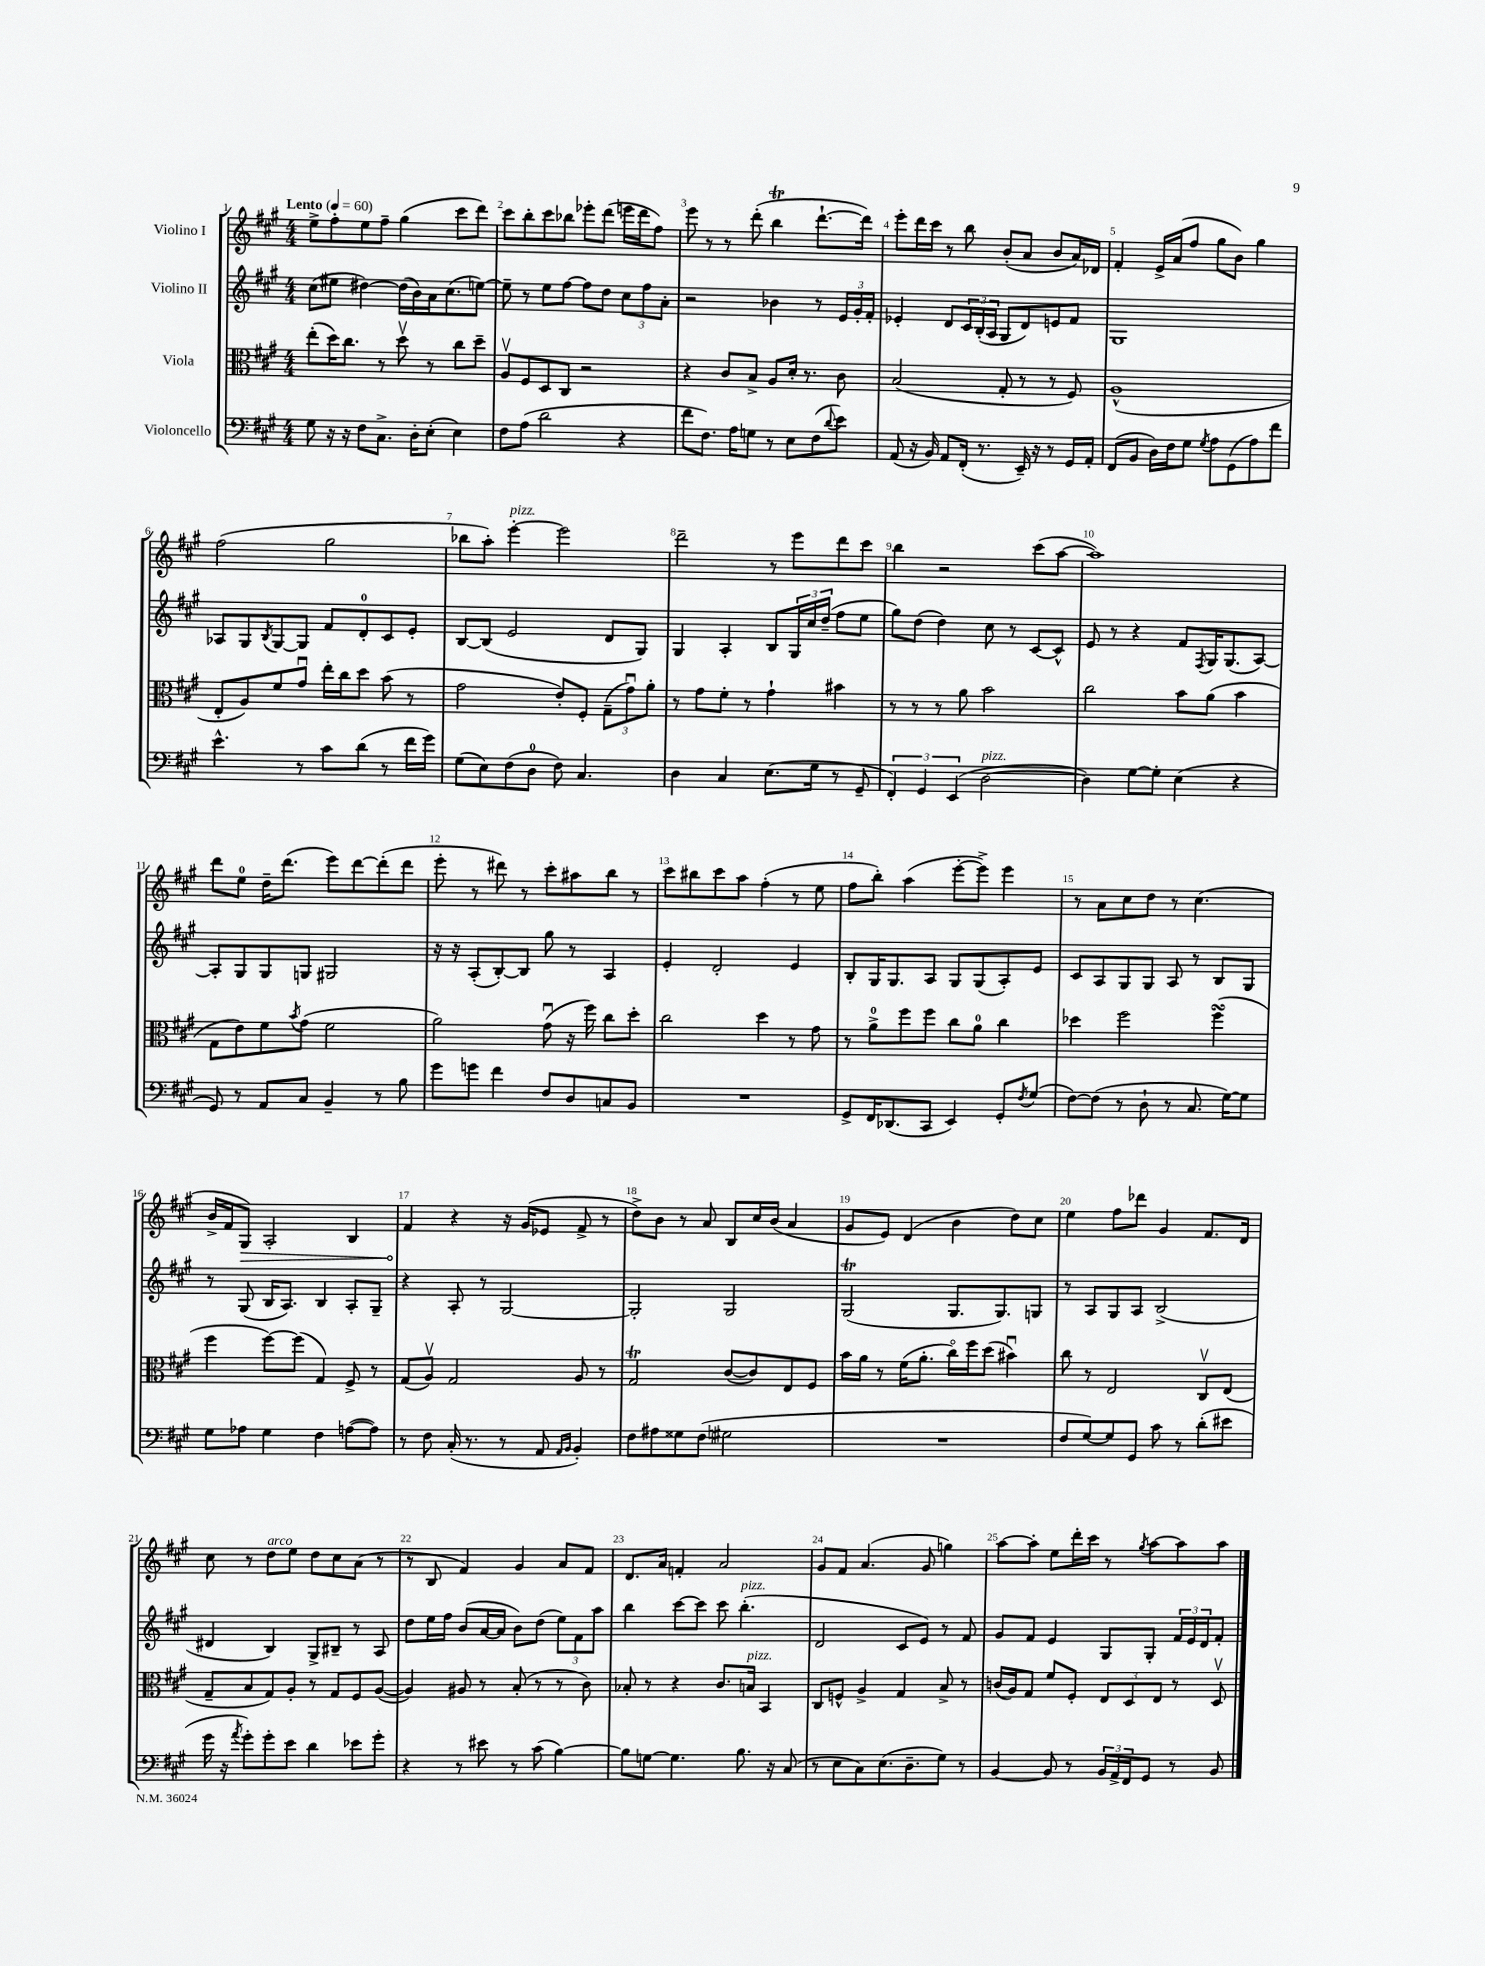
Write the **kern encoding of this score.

**kern	**kern	**kern	**kern
*staff4	*staff3	*staff2	*staff1
*clefF4	*clefC3	*clefG2	*clefG2
*k[f#c#g#]	*k[f#c#g#]	*k[f#c#g#]	*k[f#c#g#]
*M4/4	*M4/4	*M4/4	*M4/4
*MM60	*MM60	*MM60	*MM60
8G#	(8ee'	(8cc#	8ee^
16r	16dd)	8ee#	8ff#'
16r	8.cc#	.	.
8F#	.	[4dd#)	8ee
8.C#^	8r	.	8ff#~
.	8ddv	(16dd#]	(4gg#
16D'	.	16b)	.
(8E'	8r	16a	.
.	.	(8.cc#	.
4E)	8cc#	.	8ccc#
.	8dd~	[8ee)	8ddd)
=	=	=	=
8F#	8Av	8ee~]	8ccc#
(8A	8F#	8r	8bb'
2d	8D	8ee	8ccc#
.	8C#	[8ff#	8bb-
.	2r	8ff#]	8eee-'
.	.	8dd	(8ddd
4r	.	12cc#	16eee
.	.	.	16ddd
.	.	12ff#	.
.	.	.	8ff#)
.	.	12a'	.
=	=	=	=
8f#	4r	2r	8eee
8.F#)	.	.	8r
.	8c#	.	8r
16A	.	.	.
8G	8B^	.	(8ddd'
8r	8A	4b-	4bb
8E	16d'	.	.
.	8.r	.	.
(8F#	.	8r	[8.ddd`
8qqd	.	.	.
8e)	8c#	24e	.
.	.	24g#'	.
.	.	.	16ddd])
.	.	24f#'	.
=	=	=	=
(8AA	(2B	4e-'	8eee'
16r	.	.	16ddd
16BB)	.	.	16ccc#
8AA	.	8d	8r
(16FF#'	.	24c#	8bb
.	.	(24B'	.
8.r	.	.	.
.	.	24A	.
.	8G#'	8G#	(8b'
16EE~)	8r	8d)	8a
16r	.	.	.
8r	8r	8e	8b
16GG#	8F#)	8f#	16a)
16AA'	.	.	16d-
=	=	=	=
(8FF#	(1A^^	1G#	4f#'
8BB	.	.	.
16D)	.	.	16e^
16F#	.	.	(16a
8G#	.	.	8ff#
8qG#	.	.	.
8A	.	.	8gg#
(8GG#	.	.	8b)
8A)	.	.	4gg#
8f#	.	.	.
=	=	=	=
4.e^^	8E'	8A-	(2ff#
.	8A)	8G#	.
.	.	8qB	.
.	8f#	[8G#	.
8r	8g#u	8G#]	.
8c#	16ee'	8f#	2gg#
.	16cc#	.	.
(8d	8dd	8d'	.
8r	(8b	8c#	.
16f#	8r	8e'	.
16g#)	.	.	.
=	=	=	=
(8G#	2g#	[8B	8bb-
8E)	.	(8B]	8aa')
(8F#	.	2e	[4eee'
8D	.	.	.
8F#)	8e')	.	2eee]
4.C#	8F#'	.	.
.	(12G#~	8d	.
.	12g#u)	.	.
.	.	8G#)	.
.	12a'	.	.
=	=	=	=
4D	8r	4G#	2ddd~
.	8g#	.	.
4C#	8f#'	4A'	.
.	8r	.	.
(8.E	4g#`	8B	8r
.	.	24G#	8eee
.	.	24cc#	.
16G#	.	.	.
.	.	(24dd~	.
8r	4b#	8ff#	8ddd
8GG#~	.	8ee	8ccc#
=	=	=	=
6FF#')	8r	8gg#)	4bb
.	8r	(8dd	.
6GG#	.	.	.
.	8r	4dd)	2r
(6EE	.	.	.
.	8a	.	.
[2D	2b	8cc#	.
.	.	8r	.
.	.	[8c#	(8ccc#
.	.	8c#^^]	[8aa
=	=	=	=
4D])	2cc#	8e	1aa])
.	.	8r	.
[8G#	.	4r	.
8G#']	.	.	.
(4E	8b	8f#	.
.	.	8qF#	.
.	(8a	16G#	.
.	.	(8.G#	.
4r	4b	.	.
.	.	[8A)	.
=	=	=	=
8GG#)	8G#	8A']	8ddd
8r	8e)	8G#	8ee
8AA	8f#	8G#	16dd~
.	.	.	(8.ddd
.	8qb	.	.
8C#	(8g#	8G	.
4BB~	2f#	2G#	8eee)
.	.	.	[8ddd
8r	.	.	(8ddd']
8B	.	.	8ddd
=	=	=	=
8g#	2a)	16r	8eee'
.	.	16r	.
8g	.	(8A'	8r
4f#	.	[8B')	8ddd#)
.	.	8B]	8r
8F#	(8g#u	8gg#	8ccc#'
8D	16r	8r	8aa#
.	16ff#)	.	.
8C	8cc#	4A	8bb
8BB	8dd'	.	8r
=	=	=	=
1r	2cc#	4e'	8ccc#
.	.	.	8bb#
.	.	2d'	8ccc#
.	.	.	8aa
.	4dd	.	(4ff#'
.	8r	4e	8r
.	8g#	.	8ee
=	=	=	=
8GG#^	8r	8B'	8ff#
16FF#	8a^	16G#	8bb')
(8.DD-	.	8.G#	.
.	8ff#	.	(4aa
8CC#	8ff#	8A	.
4EE)	8cc#	8G#	[8eee'
.	8a	(8G#	8eee^])
8GG#'	4cc#	8A')	4eee
8qF#	.	.	.
(8G#	.	8e	.
=	=	=	=
[8F#)	4dd-	8c#	8r
(8F#]	.	8A	8a
8r	2ff#	8G#	8cc#
8D`	.	8G#	8dd
8r	.	8A	8r
8.C#	.	8r	(4.cc#
.	(4ff#	8B	.
[16G#)	.	.	.
8G#]	.	8G#	.
=	=	=	=
8G#	4ff#	8r	16b^
.	.	.	16f#
8A-	.	(8G#	8G#)
4G#	[8ff#)	16B	2A'
.	.	8.A)	.
.	(8ff#]	.	.
4F#	4G#)	4B	.
([8A	8F#^	8A'	4B
8A])	8r	8G#~	.
=	=	=	=
8r	(8G#	4r	4f#
8F#	8Av)	.	.
(16C#'	2G#	8A'	4r
8.r	.	.	.
.	.	8r	.
8r	.	[2G#	16r
.	.	.	(16g#
8AA	.	.	8e-
16qqAA	.	.	.
16qqBB	.	.	.
4BB')	8A	.	8f#^
.	8r	.	8r
=	=	=	=
8F#	2G#	2G#']	8dd^)
8A#	.	.	8b
8G##	.	.	8r
(8F#	.	.	8a
2G#	([8c#	2G#	8B
.	8c#])	.	16cc#
.	.	.	(16b
.	8E	.	4a
.	8F#	.	.
=	=	=	=
1r	16b	(2G#	8g#
.	16a	.	.
.	8r	.	8e)
.	(16f#	.	(4d
.	8.a'	.	.
.	16cc#o)	8.G#	4b
.	16ff#	.	.
.	(8dd	.	.
.	.	8.G#)	.
.	4b#u)	.	8dd)
.	.	8G	8cc#
=	=	=	=
8F#	8cc#	8r	4ee
[8G#)	8r	8A	.
8G#]	2E	8G#	8ff#
8GG#	.	8A	8ddd-
8c#	.	(2B^	4g#
8r	.	.	.
(8d'	8C#v	.	8.f#
8e#	(8E	.	.
.	.	.	16d
=	=	=	=
16g#	8G#~	4d#	8cc#
16r	.	.	.
8qa	.	.	.
8g#')	8B	.	8r
8g#'	8G#)	4B)	8dd
8e	8A'	.	8ee
4d	8r	8G#^	8dd
.	8G#	8B#~	8cc#
8e-	8F#	8r	(8a
8g#'	([8A	8A	8r
=	=	=	=
4r	4A])	8dd	8r
.	.	16ee	8B
.	.	16ff#	.
8r	8A#	(8b	4f#)
8e#	8r	[16a	.
.	.	16a]	.
8r	(8B'	8b)	4g#
(8c#	8r	(8dd	.
[4B)	8r	12ee)	8a
.	.	12f#	.
.	8c#)	.	8f#
.	.	12aa	.
=	=	=	=
8B]	8B-'	4bb	8.d
[8G	8r	.	.
.	.	.	16a
4.G]	4r	[8ccc#	4f'
.	.	8ccc#]	.
.	8.c#	8ccc#	2a
8.B	.	(4.bb'	.
.	16B	.	.
.	4BB	.	.
16r	.	.	.
(8C#	.	.	.
=	=	=	=
8r	8C#	2d	8g#
8E	8F^^	.	8f#
8C#)	4A^	.	(4.a
(8.E	.	.	.
.	4G#	8c#	.
8.D~	.	.	.
.	.	8e)	8g#
8G#)	8B^	8r	4gg)
8r	8r	8f#	.
=	=	=	=
[4BB	(16c	8g#	[8aa
.	16A)	.	.
.	8G#	8f#	8aa']
8BB]	8f#	4e	8ee
8r	8F#'	.	16ddd'
.	.	.	16ccc#
24BB	12E	8G#	8r
24AA^	.	.	.
24FF#	12D	.	.
.	.	.	8qgg#
8GG#	.	8G#'	[8aa
.	12E	.	.
8r	8r	24f#	8aa]
.	.	24e	.
.	.	24d	.
8BB	8Dv	8f#'	8aa
==	==	==	==
*-	*-	*-	*-
